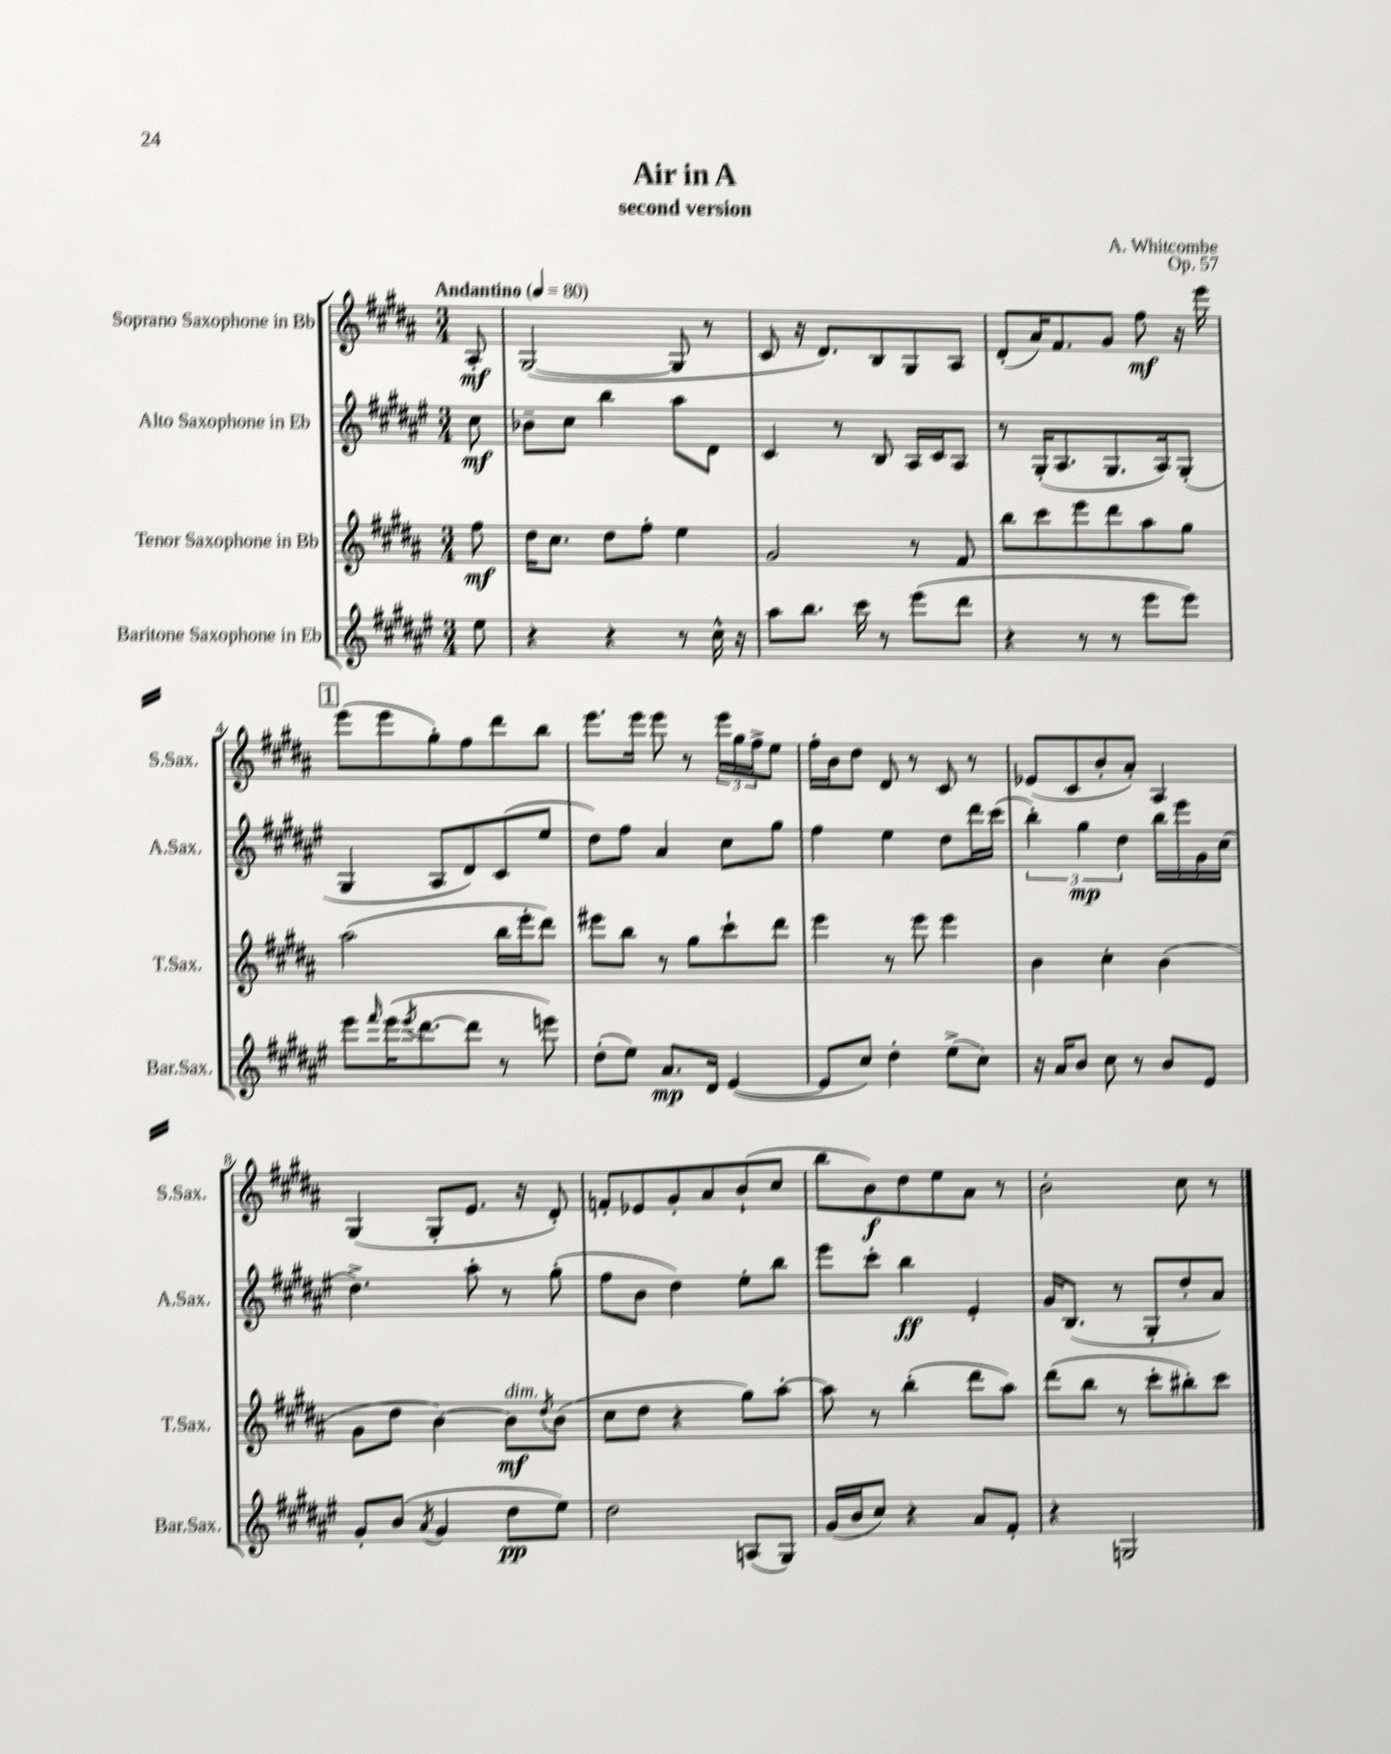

**kern	**kern	**kern	**kern
*staff4	*staff3	*staff2	*staff1
*clefG2	*clefG2	*clefG2	*clefG2
*k[f#c#g#d#a#e#]	*k[f#c#g#d#a#]	*k[f#c#g#d#a#e#]	*k[f#c#g#d#a#]
*M3/4	*M3/4	*M3/4	*M3/4
*MM80	*MM80	*MM80	*MM80
8ee#\	8ff#\	8cc#\	8A#'/
=	=	=	=
4r	16dd#\LK	8b-~\L	([2G#/
.	8.cc#\J	.	.
.	.	8cc#\J	.
4r	8dd#\L	4bb\	.
.	8ff#'\J	.	.
8r	4ee\	8aa#\L	8G#/]
16cc#^^\	.	8d#\J	8r
16r	.	.	.
=	=	=	=
8aa#\L	2g#/	4c#/	8c#/
8.bb\J	.	.	16r
.	.	.	8.d#/L)
.	.	8r	.
16ccc#\	.	.	.
8r	.	8B/	8B/
(8eee#\L	8r	16A#/LL	8G#/
.	.	16c#/J	.
8ddd#\J	8f#/	8A#/J	8A#/J
=	=	=	=
4r	8bb\L	8r	(8d#'/L
.	8ccc#\	(16G#'/LK	16a#/K)
.	.	8.A#/	8.f#/
8r	8eee\	.	.
8r	8ddd#\	8.G#/	8g#/J
8eee#\L	8aa#\	.	8ff#\
.	.	16A#/k)	.
8eee#\J)	8gg#\J	(8G#'/J	16r
.	.	.	16eee\
=	=	=	=
8eee#\L	(2aa#\	4G#/	(8eee\L
16qqfff#/	.	.	.
(16eee#\K	.	.	8eee\
8qeee#/	.	.	.
[8.ddd#\	.	.	.
.	.	8A#/L	8gg#'\)
8ddd#\]J	.	8d#/)	8ff#\
8r	16bb\LL	(8c#/	8ddd#\
.	16eee'\J	.	.
8eee\)	8ddd#\J)	8ee#/J	8bb\J
=	=	=	=
(8dd#'\L	8eee#\L	8dd#\L)	8.eee\L
8ee#\J)	8bb\J	8ff#\J	.
.	.	.	16eee\Jk
8.a#/L	8r	4a#/	8eee\
.	8gg#\L	.	8r
16d#/Jk	.	.	.
([4e#/	8ccc#`\	8cc#\L	24eee\LL
.	.	.	24gg#\
.	.	.	24ff#^\J
.	8ddd#\J	8gg#\J	8ee\J
=	=	=	=
8e#/]L	4eee\	4ff#\	16ff#'\LL
.	.	.	16b\J
8cc#/J)	.	.	8dd#\J
4dd#'\	8r	4ee#\	8d#/
.	8eee\	.	8r
(8ee#^\L	4eee\	8dd#\L	8c#/
8cc#\J)	.	16ddd#\L	8r
.	.	(16ccc#\JJ	.
=	=	=	=
16r	4b\	6bb'\)	(8e-/L
16a#/LK	.	.	.
8b/J	.	.	8c#/
.	.	6gg#\	.
8cc#\	4cc#'\	.	8b'/
.	.	6dd#\	.
8r	.	.	8a#'/J)
8b/L	(4b\	16bb\LL	4A#/
.	.	16eee#\	.
8e#/J	.	16g#\	.
.	.	(16cc#\JJ	.
=	=	=	=
8g#'/L	8g#\L	4.dd#^\)	(4G#/
(8b/J	8dd#\J	.	.
8qa#/	.	.	.
4g#/	[4b\)	.	8G#'/L
.	.	8aa#'\	8.e/J
8dd#\L	8b\]L	8r	.
.	.	.	16r
.	8qdd#/	.	.
8ee#\J)	(8b\J	(8gg#'\	8d#'/)
=	=	=	=
2dd#\	8cc#\L	8ff#\L	8f'/L
.	8dd#\J	8b\J	8e-/
.	4r	4dd#\)	8g#'/
.	.	.	8a#/
(8A/L	8gg#\L)	8ee#'\L	(8b`/
8G#/J)	[8aa#'\J	8bb\J	8cc#/J
=	=	=	=
(16g#/LL	8aa#\]	8eee#\L	8bb\L
16b/J	.	.	.
8cc#/J)	8r	8ccc#'\J	8b\)
4r	(4bb'\	4bb\	8dd#\
.	.	.	8ee\
8a#/L	8ddd#\L	4e#'/	8a#\J
8f#'/J	8aa#\J)	.	8r
=	=	=	=
4r	(8ddd#\L	16g#/LK	2b'\
.	.	(8.B/J	.
.	8bb\J	.	.
2G/	8r	8r	.
.	8ccc#'\L	8G#'/L	.
.	8bb#'\)	8dd#'/	8cc#\
.	8ccc#\J	8a#/J)	8r
==	==	==	==
*-	*-	*-	*-
